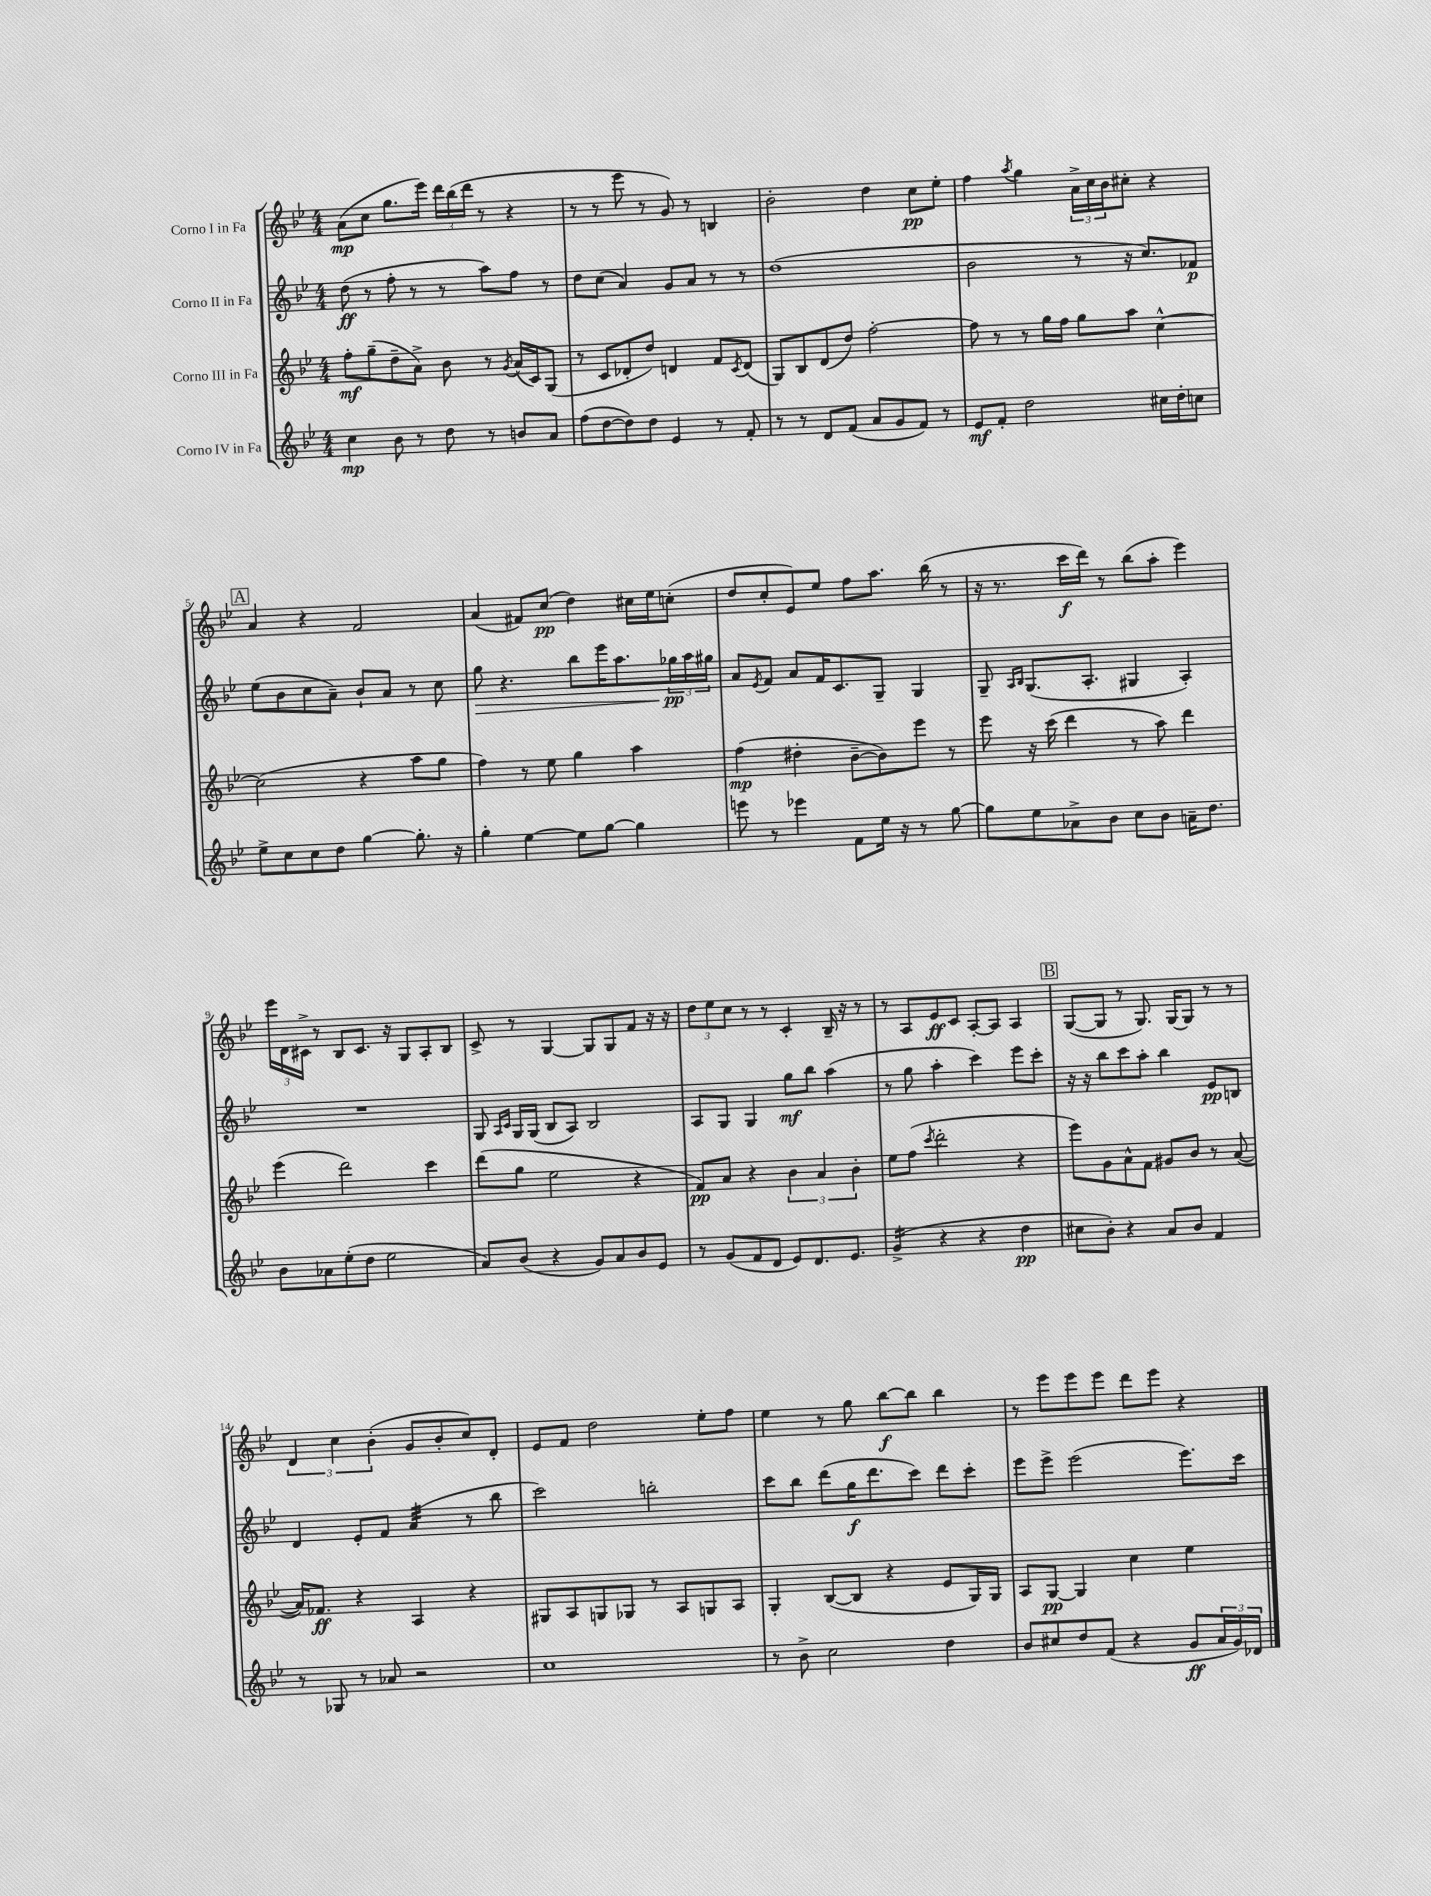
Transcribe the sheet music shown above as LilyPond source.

<<
\new StaffGroup <<
\new Staff = "s0" \with { instrumentName = "Corno I in Fa" } {
    \clef treble \key bes \major \numericTimeSignature \time 4/4
    a'8\mp( c''8 g''8. ees'''16) \tuplet 3/2 { d'''16 bes''16( d'''16 } r8 r4 |
    r8 r8 ees'''8 r8 g'8) r8 b4 |
    bes'2-. d''4 c''8\pp ees''8-. |
    f''4 \acciaccatura { a''8 } g''4 \tuplet 3/2 { a'16-> c''16 bes'16 } cis''8-. r4 |
    \mark \markup { \box "A" } a'4 r4 f'2 |
    a'4( fis'8) c''8\pp( d''4) cis''16 ees''16 c''8-.( |
    d''8 c''8-. ees'8) ees''8 f''8 a''8. bes''16( r8 |
    r16 r8. c'''16\f d'''16) r8 bes''8( a''8-. ees'''4) |
    \tuplet 3/2 { ees'''16 d'16 cis'16-> } r8 bes8 cis'8. r16 g8 a8-. bes8 |
    c'8-> r8 g4~ g8 g8 f'8 r16 r16 |
    \tuplet 3/2 { d''8 ees''8 c''8 } r8 r8 c'4-. bes16-- r16 r8 |
    r8 a8 ees'8\ff c'8 a8~-. a8 a4 |
    \mark \markup { \box "B" } g8~( g8 r8 g8.) g16~ g8 r8 r8 |
    \tuplet 3/2 { d'4 c''4 bes'4-.( } g'8 bes'8-. c''8) d'8-. |
    ees'8 f'8 d''2 ees''8-. f''8 |
    ees''4 r8 g''8 bes''8~\f bes''8 bes''4 |
    r8 ees'''8 ees'''8 ees'''8 d'''8 ees'''8 r4 \bar "|." |
}
\new Staff = "s1" \with { instrumentName = "Corno II in Fa" } {
    \clef treble \key bes \major \numericTimeSignature \time 4/4
    d''8\ff( r8 f''8-. r8 r8 a''8) f''8 r8 |
    d''8 c''8( a'4) g'8 a'8 r8 r8 |
    d''1( |
    bes'2 r8 r16 c''8.) fes'8\p |
    \mark \markup { \box "A" } ees''8( bes'8 c''8 a'8--) bes'8-! a'8 r8 c''8 |
    g''8\> r4. bes''8 ees'''16 a''8. \tuplet 3/2 { ges''16\pp\! a''16 gis''16 } |
    a'8 \acciaccatura { ees'8 } f'8 a'8 f'16 c'8. g8-- g4 |
    g8-- \grace { a16 bes16 } g8.( a8.-. gis4 a4-.) |
    R1 |
    g8 \grace { a16 c'16 } g16 g16( bes8 a8) bes2 |
    a8 g8 g4 g''8\mf bes''8 a''4( |
    r8 g''8 a''4-. c'''4) ees'''8 c'''8-. |
    \mark \markup { \box "B" } r16 r16 bes''8 c'''8 a''8-. bes''4 ees'8\pp b8 |
    d'4 ees'8-. f'8 a'4:32( r8 bes''8 |
    c'''2) b''2-. |
    c'''8 bes''8 d'''8( g''16\f d'''8. c'''8) d'''8 c'''8-. |
    ees'''8 ees'''8-> ees'''2( ees'''8.) c'''16 \bar "|." |
}
\new Staff = "s2" \with { instrumentName = "Corno III in Fa" } {
    \clef treble \key bes \major \numericTimeSignature \time 4/4
    f''8-.\mf g''8--( d''8-- a'8->) bes'8 r8 \acciaccatura { g'8 } a'16( c'16) g8( |
    r8 c'8 des'8-. d''8) d'4 f'8 \acciaccatura { c'8 } d'8( |
    g8) bes8 d'8( d''8) f''2~-. |
    f''8 r8 r8 g''16 f''16 g''8 a''8 c''4~-^ |
    \mark \markup { \box "A" } c''2( r4 a''8 g''8 |
    f''4) r8 ees''8 g''4 a''4 |
    f''4\mp( dis''4-. bes'8~-- bes'8) ees'''8 r8 |
    ees'''8 r16 c'''16( d'''4 r8 a''8) d'''4 |
    ees'''4( d'''2) c'''4 |
    d'''8( g''8 ees''2 r4 |
    f'8\pp) a'8 r4 \tuplet 3/2 { bes'4 a'4 bes'4-. } |
    ees''8 f''8( \acciaccatura { c'''8 } d'''2-. r4 |
    \mark \markup { \box "B" } ees'''8) g'8 a'8-^ f'8 gis'8 bes'8 r8 a'8~( |
    a'16) fes'8.\ff r4 a4 r4 |
    gis8 a8 g8 ges8 r8 a8 g8 a8 |
    g4-. bes8~( bes8 r4 ees'8 g16) g16 |
    a8 g8~\pp g4 c''4 ees''4 \bar "|." |
}
\new Staff = "s3" \with { instrumentName = "Corno IV in Fa" } {
    \clef treble \key bes \major \numericTimeSignature \time 4/4
    c''4\mp bes'8 r8 d''8 r8 b'8 a'8 |
    f''8( d''8~ d''8) d''8 ees'4 r8 f'8-. |
    r8 r8 d'8 f'8( a'8 g'8 f'8) r8 |
    ees'8\mf f'8-. d''2 cis''16 d''16-. c''8 |
    \mark \markup { \box "A" } ees''8-> c''8 c''8 d''8 g''4~ g''8.-. r16 |
    g''4-. ees''4~ ees''8 g''8~ g''4 |
    e'''8 r8 ees'''4 f'8 ees''16 r16 r8 g''8~ |
    g''8 ees''8 aes'8-> bes'8 c''8 bes'8 a'16-- d''8. |
    bes'8 aes'8 ees''8-.( d''8 ees''2 |
    a'8) bes'8( r4 g'8) a'8 bes'8 ees'8 |
    r8 g'8( f'8 d'8 ees'8) d'8. ees'8. |
    g'4:16->( r4 r4 d''4\pp |
    \mark \markup { \box "B" } cis''8 bes'8-.) r4 a'8 bes'8 f'4 |
    r8 ges8 r8 aes'8 r2 |
    c''1 |
    r8 bes'8-> c''2 d''4 |
    bes'8 cis''8 d''8 f'8( r4 g'8\ff \tuplet 3/2 { a'16 g'16) des'16 } \bar "|." |
}
>>
>>
